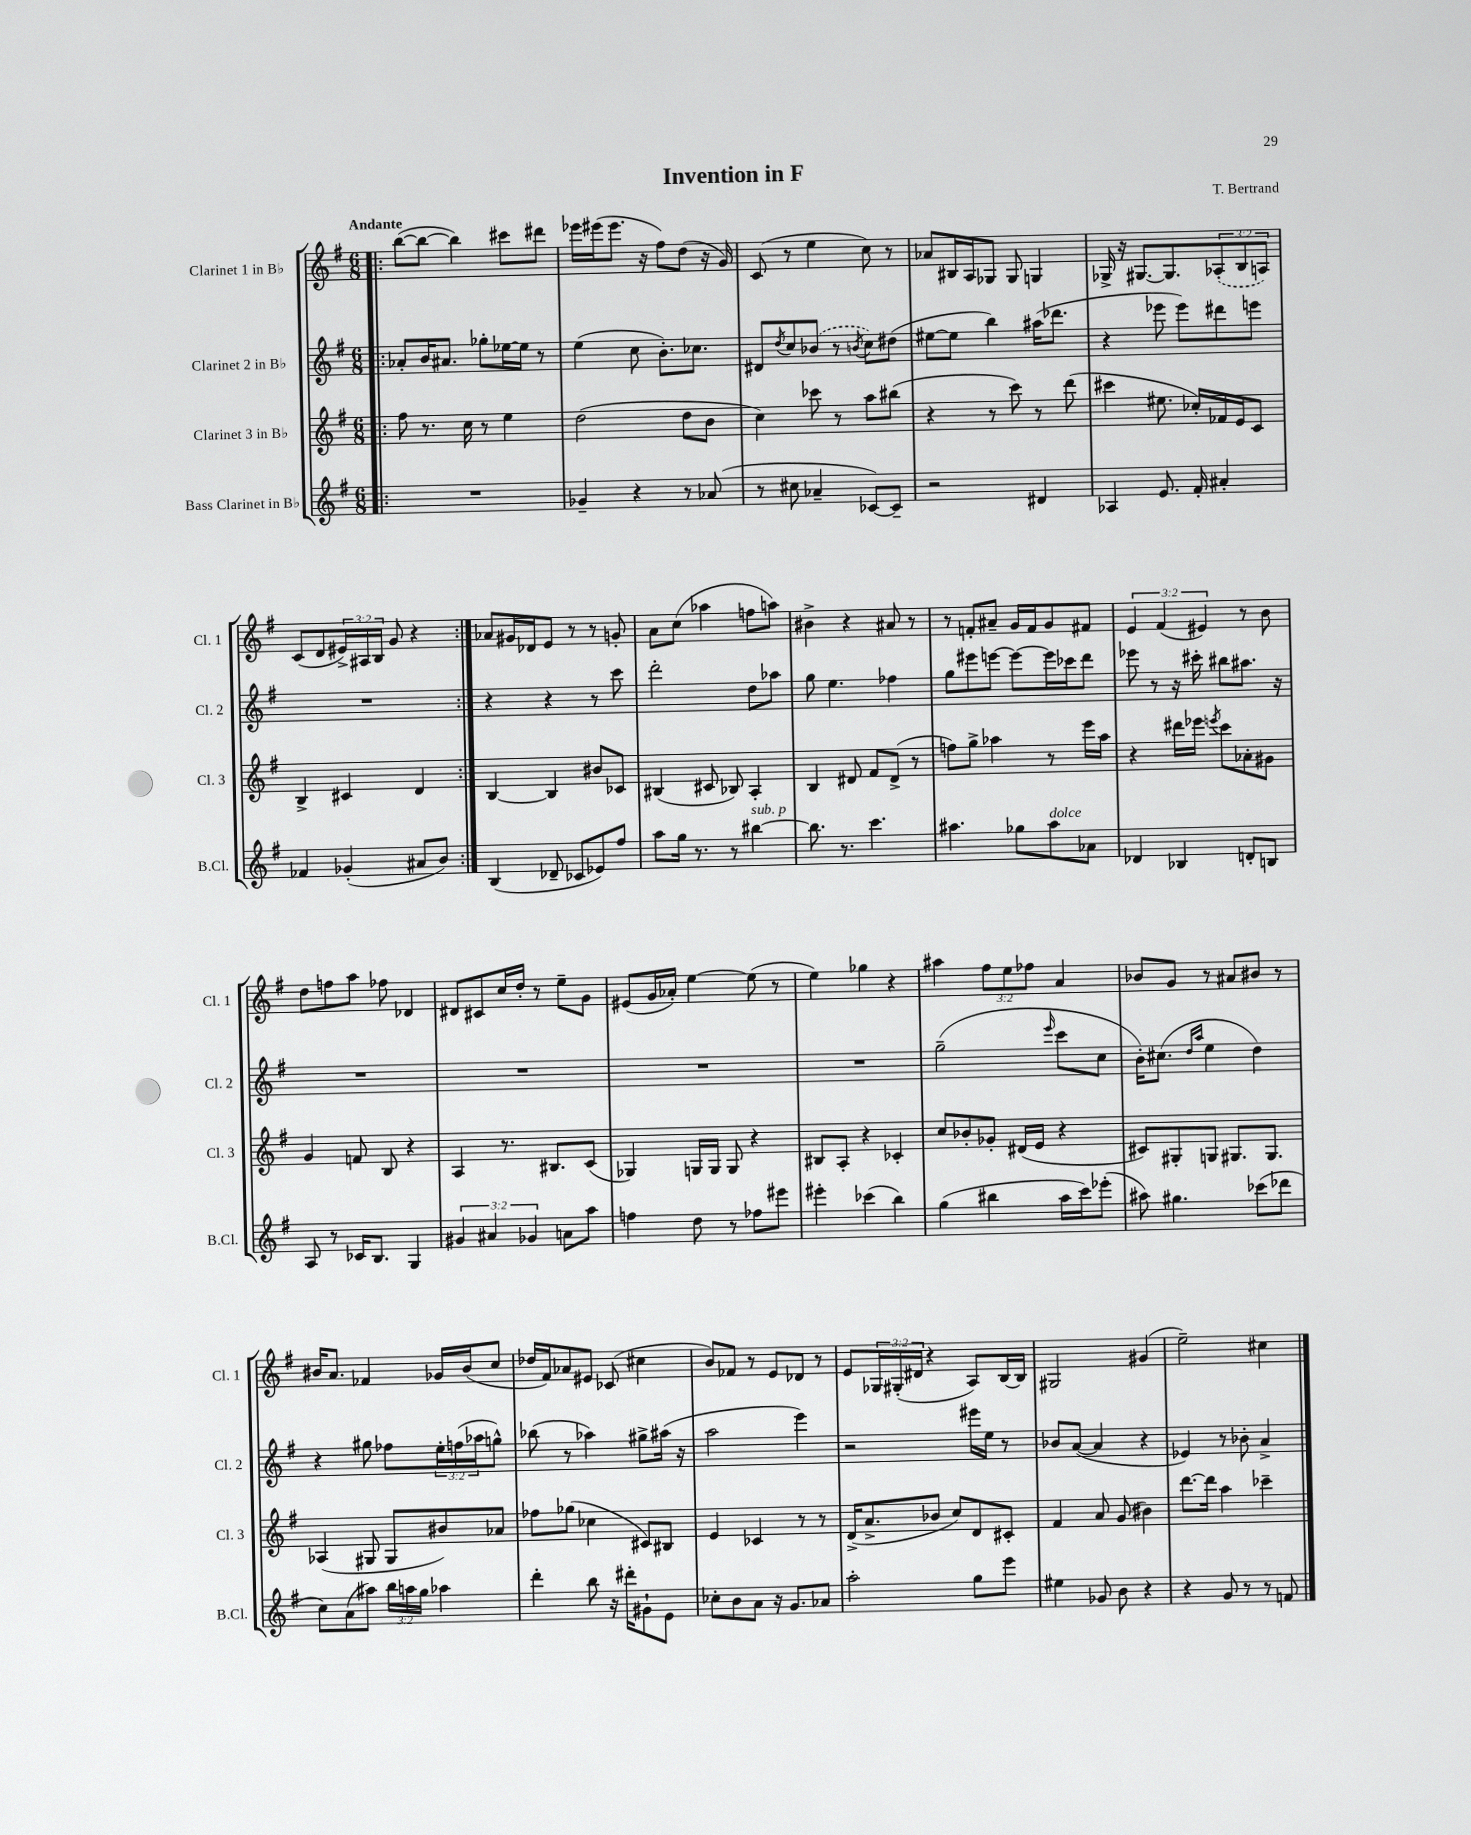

**kern	**kern	**kern	**kern
*staff4	*staff3	*staff2	*staff1
*clefG2	*clefG2	*clefG2	*clefG2
*k[f#]	*k[f#]	*k[f#]	*k[f#]
*M6/8	*M6/8	*M6/8	*M6/8
=!|:	=!|:	=!|:	=!|:
2.r	8ff#	8a-'	([8bb
.	8.r	16b	8bb_
.	.	8.a#	.
.	.	.	4bb])
.	16cc	.	.
.	8r	8gg-'	.
.	4ee	[16ee-	8ccc#
.	.	16ee-]	.
.	.	8r	8ddd#
=	=	=	=
4g-~	(2dd	(4ee	16eee-
.	.	.	(16eee#
.	.	.	8.eee#
4r	.	8cc	.
.	.	.	16r
.	.	8.b')	8ff#)
8r	8dd	.	(8dd
.	.	8.cc-	.
(8a-	8b	.	16r
.	.	.	16g)
=	=	=	=
8r	4cc)	8d#	(8c
.	.	8qdd	.
8cc#	.	8cc	8r
4a-~	8ccc-	(8b-	4ee
.	8r	8r	.
.	.	8qb	.
[8c-)	8aa	8cc)	8cc)
8c-~]	(8bb#	(8dd#	8r
=	=	=	=
2r	4r	[8ee#	8a-
.	.	8ee#]	16B#
.	.	.	16A
.	8r	4bb)	8G-
.	8ccc)	.	8G-
4d#	8r	(16aa#	4G
.	.	8.ddd-	.
.	(8ddd	.	.
=	=	=	=
4A-	4ccc#	4r	16G-^
.	.	.	16r
.	.	.	[8.G#
8.e	8.ee#	8eee-	.
.	.	.	8.G#]
.	.	8eee-)	.
16f#'	16cc-')	.	.
4a#'	16f-	8ddd#	(12A-'
.	16e	.	.
.	.	.	12B
.	8c	8eee	.
.	.	.	12A)
=	=	=	=
4f-	4B^	2.r	(8c
.	.	.	8d
(4g-'	4c#	.	24e#^)
.	.	.	24A#
.	.	.	24B
.	.	.	8g
8a#	4d	.	4r
8b)	.	.	.
=:|!	=:|!	=:|!	=:|!
(4B	[4B	4r	8a-
.	.	.	16g#
.	.	.	16d-
8d-~	4B]	4r	8e
8c-	.	.	8r
8e-)	8b#	8r	8r
8ff#	8c-	8ccc	8g'
=	=	=	=
8aa	(4B#	2ddd'	8a
16gg	.	.	(8cc
8.r	.	.	.
.	8c#	.	4aa-
8r	8B-)	.	.
[4bb#	4A'	8dd	8ff
.	.	8aa-	8aa)
=	=	=	=
8.bb#]	4B	8gg	4b#^
.	.	4.ee	.
8.r	.	.	.
.	8d#	.	4r
4.ccc	8f#	.	.
.	(8d#^	4ff-	8a#
.	8r	.	8r
=	=	=	=
4.aa#	8ff)	8gg	8r
.	8gg^	8eee#	8f'
.	4aa-	[8eee	8a#~
8gg-	.	8eee_	16g
.	.	.	16f
8aa#	8r	16eee]	8g
.	.	16ccc-	.
8a-	16eee	8ddd	8f#
.	16aa-	.	.
=	=	=	=
4d-	4r	8eee-	6e
.	.	8r	.
.	.	.	(6f#
4B-	16ddd#	16r	.
.	16eee-	16ccc#'	.
.	.	.	6e#)
.	8qeee	.	.
.	8ccc	8bb#	.
8d'	8a-'	8.aa#	8r
8B	8g#	.	8b
.	.	16r	.
=	=	=	=
8A	4g	2.r	8dd
8r	.	.	8ff
16c-	8f	.	8aa
8.B	.	.	.
.	8B	.	8ff-
4G	4r	.	4d-
=	=	=	=
6g#	4A	2.r	8d#
.	.	.	8c#
6a#	.	.	.
.	8.r	.	16cc
.	.	.	16dd'
6g-	.	.	.
.	.	.	8r
.	8.B#	.	.
8a	.	.	8ee~
8aa	(8c	.	8g
=	=	=	=
4ff	4G-)	2.r	(8e#
.	.	.	16g
.	.	.	16a-')
8dd	16G	.	[4ee
.	16G	.	.
8r	8G	.	.
8ff-	4r	.	(8ee]
8eee#	.	.	8r
=	=	=	=
4eee#'	8B#	2.r	4ee)
.	8A'	.	.
(4ccc-	4r	.	4gg-
4bb)	4c-'	.	4r
=	=	=	=
(4gg	8cc	(2gg~	4aa#
.	8b-'	.	.
4bb#	8g-'	.	12ff#
.	.	.	12ee
.	(16d#	.	.
.	.	.	12ff-
.	16e	.	.
.	.	16qqeee	.
16aa	4r	8ccc	4a
16ccc)	.	.	.
(8eee-'	.	8cc	.
=	=	=	=
8aa#)	8c#)	16b')	8b-
.	.	(8.cc#	.
4.gg#	8G#'	.	8g
.	.	16qqdd	.
.	.	16qqaa	.
.	8G	4ee	8r
.	8.G#	.	8a#
(8ccc-	.	4dd)	8b#
.	8.G#	.	.
8ddd-	.	.	8r
=	=	=	=
8cc)	(4A-	4r	16b#
.	.	.	8.a
(8a	.	.	.
8aa#)	8G#	8gg#	4f-
24bb	8G#	8ff-	.
24aa	.	.	.
24gg	.	.	.
4aa-	8b#)	24ee'	16g-
.	.	(24ff	.
.	.	.	(16b#
.	.	24aa-	.
.	8a-	8gg^^)	8cc
=	=	=	=
4ddd'	8ff-	(8bb-	16dd-
.	.	.	16f#)
.	(8gg-	8r	8a-
8bb	4cc-	4aa-)	8e#
16r	.	.	(8c-
16ddd#'	.	.	.
8g#`	8c#)	8gg#^	4cc#
8e	8B#	(16aa#	.
.	.	16r	.
=	=	=	=
8cc-'	4e	2aa	8b)
8b	.	.	8f-
8a	4c-	.	8r
16r	.	.	8e
8.g	.	.	.
.	8r	4eee)	8d-
8a-	8r	.	8r
=	=	=	=
2aa'	(16d^	2r	8e
.	8.a^	.	.
.	.	.	24G-
.	.	.	(24G#'
.	.	.	24d#
.	8b-	.	4r
.	8cc)	.	.
8gg	8d	16eee#	8A)
.	.	16ee	.
8eee	8c#'	8r	[16B
.	.	.	16B]
=	=	=	=
4ee#	4f#	8b-	2G#
.	.	([8a	.
8g-	8a	4a]	.
8b	(8g	.	.
4r	4b#)	4r	(4g#
=	=	=	=
4r	[8.ddd	4e-)	2ee~)
.	16ddd]	.	.
8g	4aa	8r	.
8r	.	8b-'	.
8r	4ccc-~	4a^	4cc#
8f	.	.	.
==	==	==	==
*-	*-	*-	*-
